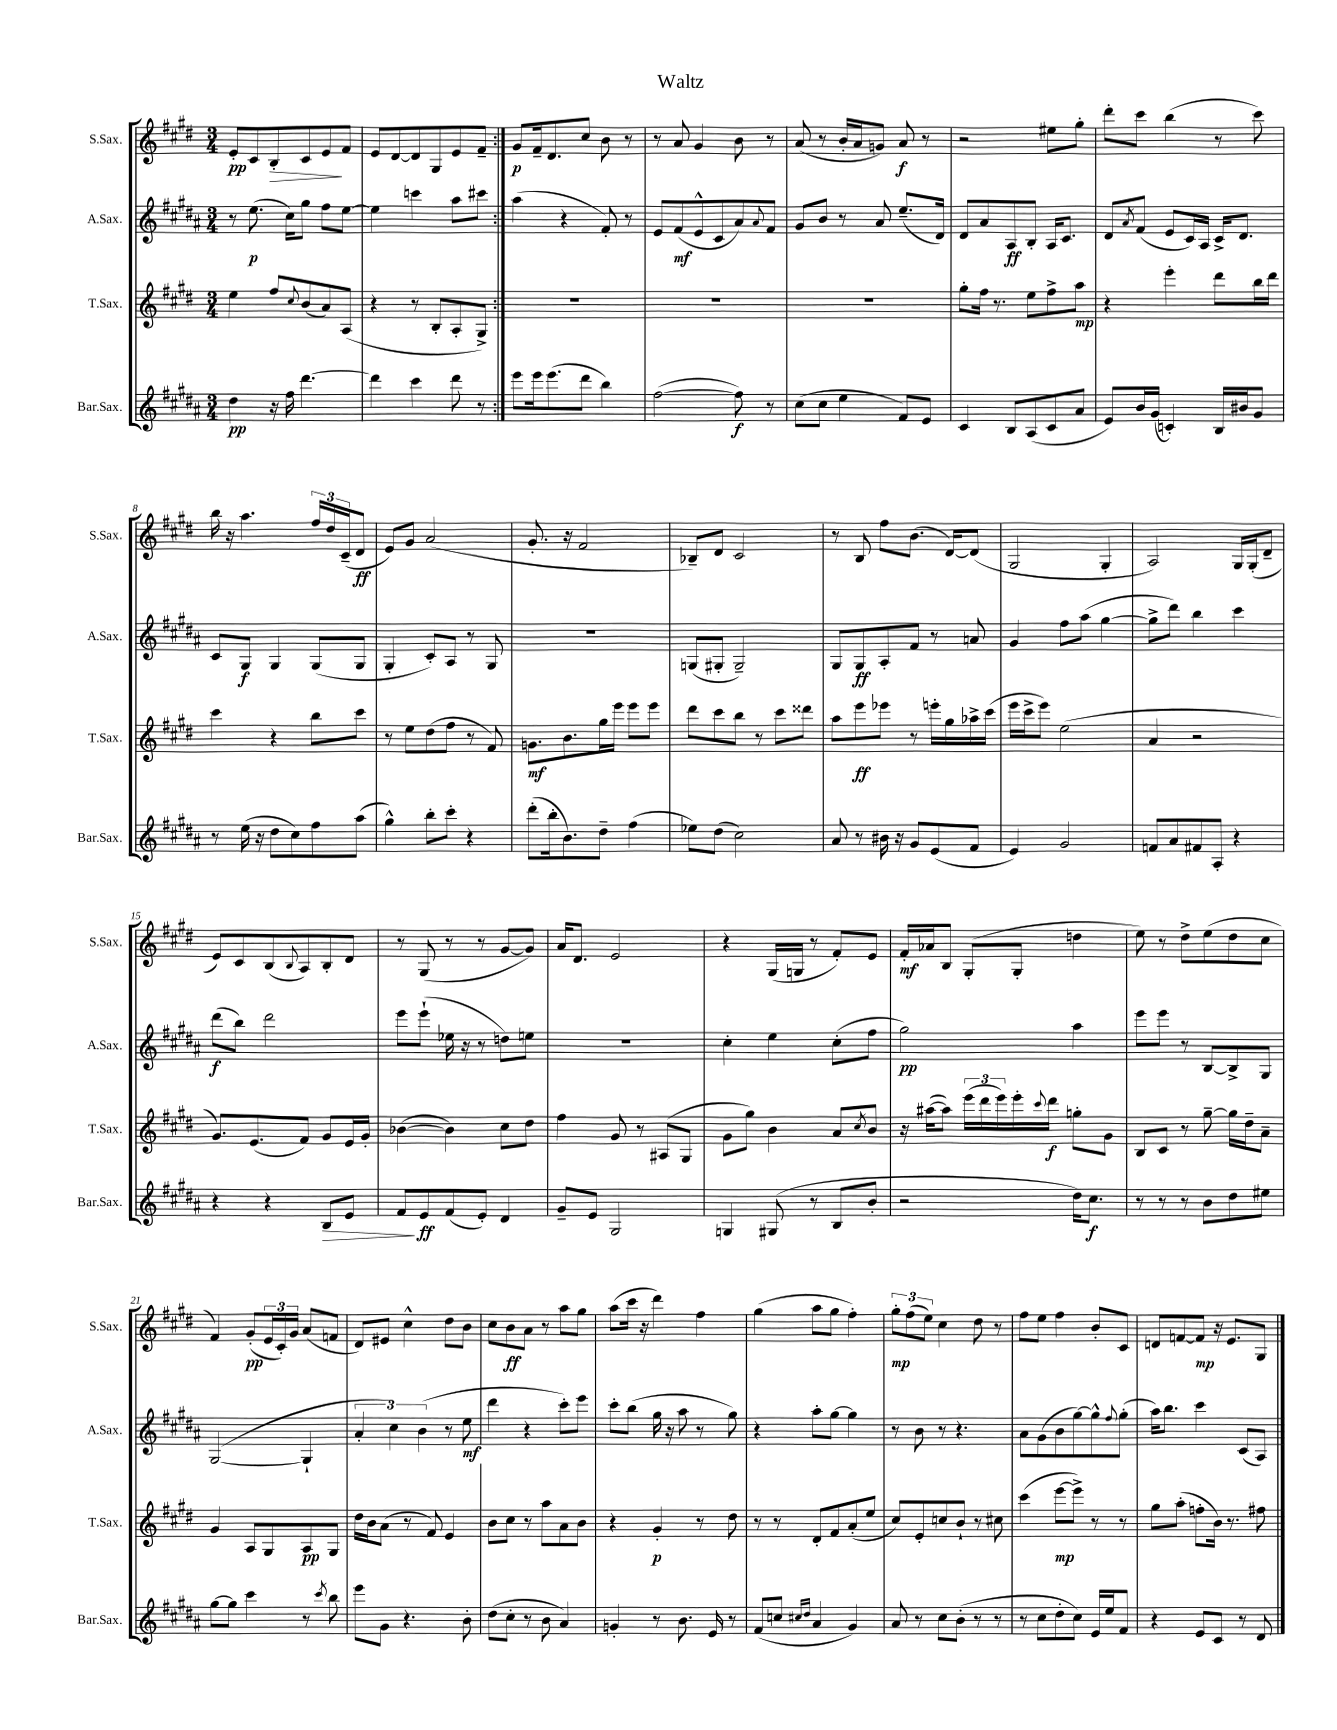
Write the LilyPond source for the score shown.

\header { title = "Waltz" }
<<
\new StaffGroup <<
\new Staff = "s0" \with { instrumentName = "S.Sax." shortInstrumentName = "S.Sax." } {
    \clef treble \key e \major \numericTimeSignature \time 3/4
    \repeat volta 2 { e'8-.\pp cis'8 b8-.\> cis'8 e'8\! fis'8 |
    e'8 dis'8~ dis'8 gis8 e'8 fis'8-- | }
    gis'8\p fis'16-- dis'8. cis''8 b'8 r8 |
    r8 a'8 gis'4 b'8 r8 |
    a'8( r8 b'16-. a'16 g'8) a'8\f r8 |
    r2 eis''8 gis''8-. |
    dis'''8-. cis'''8 b''4( r8 cis'''8) |
    b''16 r16 a''4. \tuplet 3/2 { fis''16 dis''16 cis'16--( } dis'8\ff |
    e'8) gis'8 a'2( |
    gis'8.-. r16 fis'2 |
    bes8--) dis'8 cis'2 |
    r8 b8 fis''8 b'8.( dis'16~) dis'8( |
    gis2 gis4-. |
    a2) gis16 gis16-.( dis'8-- |
    e'8) cis'8 b8( \appoggiatura { b8 } a8) b8-. dis'8 |
    r8 gis8( r8 r8 gis'8~ gis'8) |
    a'16 dis'8. e'2 |
    r4 gis16( g16 r8 fis'8-.) e'8 |
    fis'16-.\mf aes'16 b8 gis8-.( gis8-. d''4 |
    e''8) r8 dis''8-> e''8( dis''8 cis''8 |
    fis'4) gis'8-.\pp( \tuplet 3/2 { e'16 cis'16-.) gis'16 } a'8( f'8 |
    dis'8) eis'8 cis''4-^ dis''8 b'8 |
    cis''8 b'8\ff a'8 r8 a''8 gis''8 |
    a''8( cis'''16 r16 dis'''4) fis''4 |
    gis''4( a''8 gis''8 fis''4-.) |
    \tuplet 3/2 { gis''8-.\mp fis''8( e''8) } cis''4 dis''8 r8 |
    fis''8 e''8 fis''4 b'8-. cis'8 |
    d'8 f'8~ f'8\mp r16 e'8. gis8 \bar "|." |
}
\new Staff = "s1" \with { instrumentName = "A.Sax." shortInstrumentName = "A.Sax." } {
    \clef treble \key b \major \numericTimeSignature \time 3/4
    \repeat volta 2 { r8 e''8.\p( cis''16) gis''8 fis''8 e''8~ |
    e''4 c'''4 ais''8 cis'''8 | }
    ais''4( r4 fis'8-.) r8 |
    e'8 fis'8\mf( e'8-^ cis'8 ais'8) \appoggiatura { ais'8 } fis'8 |
    gis'8 b'8 r8 ais'8 e''8.--( dis'16) |
    dis'8 ais'8 ais8\ff b8-. ais16 cis'8. |
    dis'8 \acciaccatura { ais'8 } fis'8( e'8 cis'16) ais16 cis'16-> dis'8. |
    cis'8 gis8\f gis4 gis8( gis8 |
    gis4-. cis'8-.) ais8 r8 gis8 |
    R2. |
    g8( gis8-. gis2--) |
    gis8 gis8\ff ais8-. fis'8 r8 a'8 |
    gis'4 fis''8 ais''8( gis''4~ |
    gis''8-> dis'''8) b''4 cis'''4 |
    dis'''8\f( b''8) dis'''2 |
    e'''8 e'''8-!( ees''16 r16 r8 d''8) e''8 |
    R2. |
    cis''4-. e''4 cis''8-.( fis''8 |
    gis''2\pp) ais''4 |
    e'''8 e'''8 r8 b8~ b8-> gis8 |
    gis2~( gis4-! |
    \tuplet 3/2 { ais'4-. cis''4) b'4( } r8 e''8\mf |
    dis'''4 r4 cis'''8-.) e'''8 |
    cis'''8-. b''8( gis''16 r16 ais''8 r8 gis''8) |
    r4 ais''8-. gis''8~ gis''4 |
    r8 b'8 r8 r4. |
    ais'8 gis'8( b'8 gis''8~) gis''8-^ \appoggiatura { fis''8 } gis''8-.( |
    ais''16) b''8. cis'''4 cis'8( ais8) \bar "|." |
}
\new Staff = "s2" \with { instrumentName = "T.Sax." shortInstrumentName = "T.Sax." } {
    \clef treble \key e \major \numericTimeSignature \time 3/4
    \repeat volta 2 { e''4 fis''8 \appoggiatura { cis''8 } b'8( a'8) a8( |
    r4 r8 b8-. a8-. gis8->) | }
    R2. |
    R2. |
    R2. |
    gis''8-. fis''16 r8. e''8 fis''8-> a''8\mp |
    r4 e'''4-. dis'''8 b''16 dis'''16 |
    cis'''4 r4 b''8 cis'''8 |
    r8 e''8 dis''8( fis''8 r8 fis'8) |
    g'8.\mf b'8. gis''16 e'''16 e'''8 e'''8 |
    dis'''8 cis'''8 b''8 r8 cis'''8 disis'''8 |
    a''8 e'''8\ff ees'''8 r8 e'''16-. gis''16 aes''16-> cis'''16( |
    e'''16 cis'''16-> e'''8) e''2( |
    a'4 r2 |
    gis'8.) e'8.( fis'8) gis'8 e'16 gis'16-. |
    bes'4~( bes'4) cis''8 dis''8 |
    fis''4 gis'8 r8 ais8( gis8 |
    gis'8 gis''8) b'4 a'8 \acciaccatura { cis''8 } b'8 |
    r16 ais''16~( ais''8) \tuplet 3/2 { e'''16( dis'''16 e'''16) } e'''16-. \appoggiatura { cis'''8 } dis'''16\f g''8-. gis'8 |
    b8 cis'8 r8 gis''8~-- gis''16 dis''16-- a'8-- |
    gis'4 a8 gis8 a8\pp gis8 |
    dis''16 b'16 a'8( r8 fis'8) e'4 |
    b'8 cis''8 r8 a''8 a'8 b'8 |
    r4 gis'4-.\p r8 dis''8 |
    r8 r8 dis'8-. fis'8 a'8-.( e''8 |
    cis''8) e'8-. c''8 b'8-! r8 cis''8 |
    cis'''4( e'''8~\mp e'''8->) r8 r8 |
    gis''8 a''8-.( f''8-. b'16) r8. fis''8 \bar "|." |
}
\new Staff = "s3" \with { instrumentName = "Bar.Sax." shortInstrumentName = "Bar.Sax." } {
    \clef treble \key b \major \numericTimeSignature \time 3/4
    \repeat volta 2 { dis''4\pp r16 fis''16 dis'''4.~ |
    dis'''4 cis'''4 dis'''8 r8 | }
    e'''8 e'''16 e'''8.( dis'''8 b''4) |
    fis''2~( fis''8\f) r8 |
    cis''8( cis''8 e''4 fis'8) e'8 |
    cis'4 b8 ais8( cis'8 ais'8 |
    e'8) b'16 gis'16( c'4-.) b16 bis'16 gis'8 |
    r8 e''16( r16 dis''8 cis''8) fis''8 ais''8( |
    gis''4-^) b''8-. cis'''8-. r4 |
    dis'''8-.( b''16-. b'8.) dis''8-- fis''4( |
    ees''8) dis''8( cis''2) |
    ais'8 r8 bis'16 r16 gis'8 e'8( fis'8 |
    e'4) gis'2 |
    f'8 ais'8 fis'8 ais8-. r4 |
    r4 r4 b8\> e'8 |
    fis'8\! e'8\ff fis'8( e'8-.) dis'4 |
    gis'8-- e'8 gis2 |
    g4 gis8( r8 b8 b'8-. |
    r2 dis''16) cis''8.\f |
    r8 r8 r8 b'8 dis''8 eis''8 |
    gis''8~ gis''8 cis'''4 r8 \acciaccatura { cis'''8 } b''8 |
    e'''8 gis'8 r4. b'8-. |
    dis''8( cis''8-. r8 b'8 ais'4) |
    g'4-. r8 b'8. e'16 r8 |
    fis'8( c''8 \grace { cis''16 dis''16 } ais'4 gis'4) |
    ais'8 r8 cis''8 b'8-.( r8 r8 |
    r8 cis''8 dis''8-. cis''8) e'16 e''16 fis'8 |
    r4 e'8 cis'8 r8 dis'8 \bar "|." |
}
>>
>>
